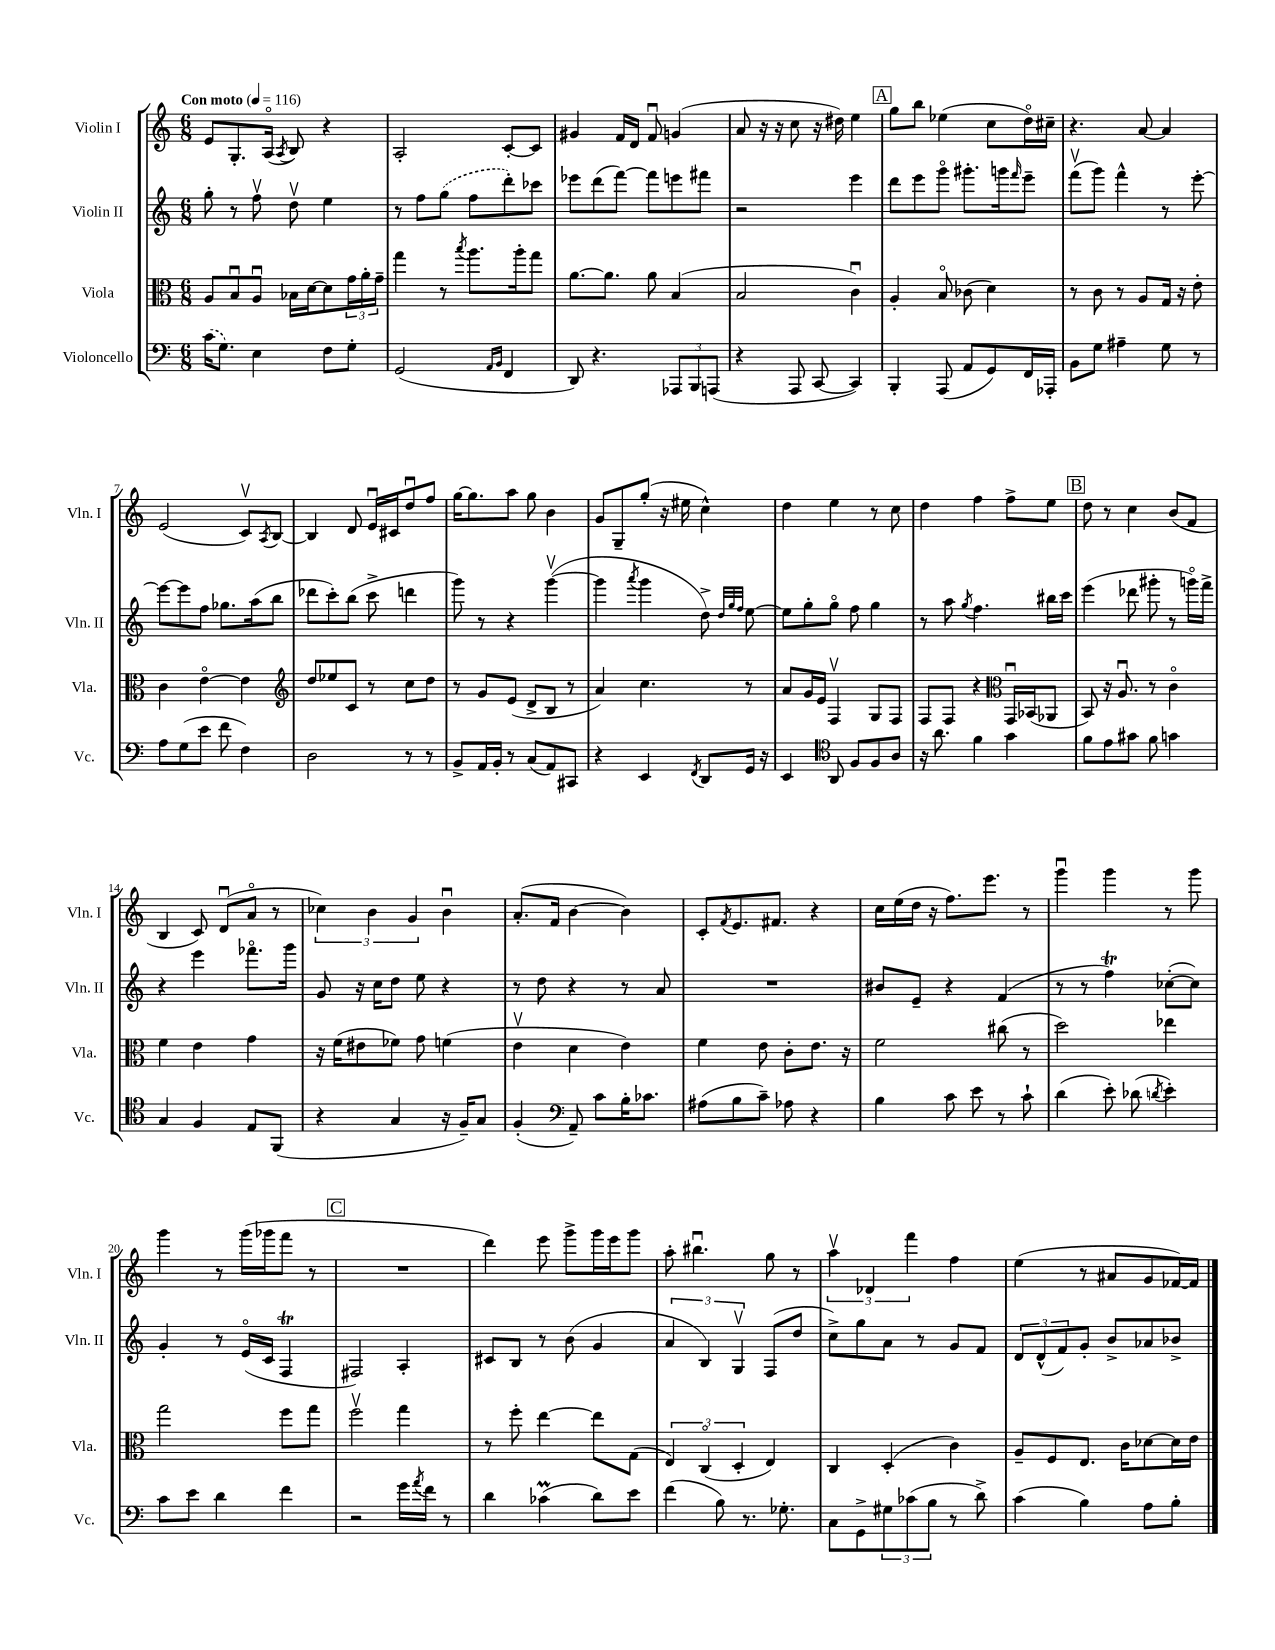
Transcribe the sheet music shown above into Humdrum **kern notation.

**kern	**kern	**kern	**kern
*part4	*part3	*part2	*part1
*staff4	*staff3	*staff2	*staff1
*I"Violoncello	*I"Viola	*I"Violin II	*I"Violin I
*I'Vc.	*I'Vla.	*I'Vln. II	*I'Vln. I
*clefF4	*clefC3	*clefG2	*clefG2
*k[]	*k[]	*k[]	*k[]
*M6/8	*M6/8	*M6/8	*M6/8
*MM116	*MM116	*MM116	*MM116
=1	=1	=1	=1
!	!	!	!LO:TX:a:B:t=Con moto
(16c\KL	8A/L	8gg'\	8e/L
8.G\J)	.	.	.
.	8Bu/	8r	8.G'/
4E\	8Au/J	8ffv\	.
.	.	.	(16A/Jk
.	.	.	8qA/
.	16B-X\LL	8ddv\	8B/)
.	[16d\J	.	.
8F\L	8d\]	4ee\	4r
8G'\J	24g\L	.	.
.	24a'\	.	.
.	24g~\JJ	.	.
=2	=2	=2	=2
(2GG/	4gg\	8r	2A'/
.	.	8ff\L	.
.	8r	(8gg\J	.
.	8qbb/	.	.
.	8.aa\L	8ff\L	.
16qqAA/LL	.	.	.
16qqBB/JJ	.	.	.
4FF/	.	8ddd'\)	[8c'/L
.	16aa'\k	.	.
.	8gg\J	8ccc-X\J	8c/J]
=3	=3	=3	=3
8DD/)	[8.a\L	8eee-X\L	4g#X/
4.r	.	(8ddd\	.
.	8.a\J]	.	.
.	.	[8fff\J)	16f/LL
.	.	.	16d/JJ
.	8a\	8fff\L]	8fu/
12AAA-X/L	(4B/	8eeen\	(4gn/
12BBB/	.	.	.
.	.	8fff#X\J	.
(12AAAn/J	.	.	.
=4	=4	=4	=4
4r	2B/	2r	8a/
.	.	.	16r
.	.	.	16r
8AAA/	.	.	8cc\
[8CC/	.	.	16r
.	.	.	16dd#X\)
4CC/])	4cu\)	4eee\	4ee\
!!LO:REH:place=s1:t=A
=5	=5	=5	=5
4BBB'/	4A'/	8ddd\L	8gg\L
.	.	8eee\	8bb\J
(8AAA/	8B/	8ggg\J	(4ee-X\
8AA/L	(8c-X\	8.ggg#X'\L	.
8GG/)	4d\)	.	8cc\L
.	.	16gggn\k	.
.	.	16qqfff/	.
16FF/L	.	8eee~\J	16dd\L)
16AAA-X'/JJ	.	.	16cc#X~\JJ
=6	=6	=6	=6
8BB\L	8r	(8fffv\L	4.r
8G\J	8c\	8ggg\J)	.
4A#X~\	8r	4fff^^\	.
.	8A/L	.	[8a/
8G\	16G/Jk	8r	4a/]
.	16r	.	.
8r	8e'\	[8eee'\	.
!!LO:LB:g=z
=7	=7	=7	=7
8A\L	4c\	8eee\L_	(2e/
(8G\	.	8eee\]	.
8e\J	[4e\	8ff\J	.
8f\	.	8.gg-X\L	.
4F\)	4e\]	.	8cv/L)
.	.	(16aa\k	.
.	.	.	8qA/
.	.	8bb\J	[8B/J
=8	=8	=8	=8
*	*clefG2	*	*
2D\	8dd/L	8ddd-X\L	4B/]
.	8ee-X/	8ccc'\)	.
.	8c/J	(8bb\J	8d/
.	8r	8ccc^\	16eu/LL
.	.	.	16c#X/J
8r	8cc\L	4dddn\	8ddu/
8r	8dd\J	.	8ff/J
=9	=9	=9	=9
8BB^/L	8r	8ggg\)	[16gg\KL
.	.	.	8.gg\]
16AA/L	8g/L	8r	.
16BB'/JJ	.	.	.
8r	(8e/J	4r	8aa\J
(8C/L	8d^/L	.	8gg\
8AA/)	8B/J	([4gggv\	4b\
8CC#X/J	8r	.	.
=10	=10	=10	=10
4r	4a/)	4ggg\]	8g/L
.	.	.	8G~/
.	.	8qaaa/	.
4EE/	4.cc\	4ggg\	(8gg'/J
.	.	.	16r
.	.	.	16ee#X\
8qFF/	.	.	.
8DD/L	.	8dd^\)	4cc^^\)
.	.	32qqdd/LLL	.
.	.	32qqgg/	.
.	.	32qqff/JJJ	.
16GG/Jk	8r	[8ee\	.
16r	.	.	.
=11	=11	=11	=11
4EE/	8a/L	8ee\L]	4dd\
.	16g/L	8gg'\	.
.	16e/JJ	.	.
*clefC4	*	*	*
8AA/	4Fv/	8gg\J	4ee\
8F/L	.	8ff\	.
8F/	8G/L	4gg\	8r
8A/J	8F/J	.	8cc\
=12	=12	=12	=12
16r	8F/L	8r	4dd\
8.a\	.	.	.
.	8F/J	8aa\	.
.	.	8qgg/	.
4f\	4r	4.ff\	4ff\
*	*clefC3	*	*
4g\	16GGu/LL	.	8ff^\L
.	(16BB-X/J	.	.
.	8AA-X/J	16bb#X\LL	8ee\J
.	.	16ccc\JJ	.
!!LO:REH:place=s1:t=B
=13	=13	=13	=13
8f\L	8BB/)	(4eee\	8dd\
8e\	16r	.	8r
.	8.Au/	.	.
8g#X\J	.	8ddd-X\	4cc\
8f\	8r	8ggg#X'\	.
4gn\	4c\	8r	(8b/L
.	.	16gggn\LL)	8f/J
.	.	16fff^\JJ	.
!!LO:LB:g=z
=14	=14	=14	=14
4G/	4f\	4r	4B/
4F/	4e\	4eee\	8c/)
.	.	.	(8du/L
8E/L	4g\	8.fff-X\L	8a/J
(8FF/J	.	.	8r
.	.	16ggg\Jk	.
=15	=15	=15	=15
4r	16r	8g/	6cc-X\)
.	(16f\KL	.	.
.	8e#X\	16r	.
.	.	.	6b\
.	.	16cc\KL	.
4G/	8f-X\J)	8dd\J	.
.	.	.	6g/
.	8g\	8ee\	.
16r	(4fn\	4r	4bu\
16F~/KL)	.	.	.
8G/J	.	.	.
=16	=16	=16	=16
(4F'/	4ev\	8r	(8.a'/L
.	.	8dd\	.
.	.	.	16f/Jk
*clefF4	*	*	*
8AA~/)	4d\	4r	[4b\
8c\L	.	.	.
16B'\K	4e\)	8r	4b\])
8.c-X\J	.	.	.
.	.	8a/	.
=17	=17	=17	=17
(8A#X\L	4f\	2.r	8c'/L
.	.	.	8qf/
8B\	.	.	8.e/
8c~\J)	8e\	.	.
.	.	.	8.f#X/J
8A-X\	8c'\L	.	.
4r	8.e\J	.	4r
.	16r	.	.
=18	=18	=18	=18
4B\	2f\	8b#X/L	16cc\LL
.	.	.	(16ee\
.	.	8e~/J	16dd\JJ
.	.	.	16r
8c\	.	4r	8.ff\L)
8e\	.	.	.
.	.	.	8.eee\J
8r	(8cc#X\	(4f/	.
8c`\	8r	.	8r
=19	=19	=19	=19
(4d\	2dd\)	8r	4gggu\
.	.	8r	.
8e'\)	.	4ffT\)	4ggg\
(8d-X\	.	.	.
8qdn/	.	.	.
4e'\)	4ee-X\	([8cc-X'\L	8r
.	.	8cc-\J])	8ggg\
!!LO:LB:g=z
=20	=20	=20	=20
8c\L	2gg\	4g'/	4ggg\
8e\J	.	.	.
4d\	.	8r	8r
.	.	(16e/LL	(16ggg\LL
.	.	16c/JJ	16ggg-X\J
4f\	8ff\L	4FT/	8fff\J
.	8gg\J	.	8r
!!LO:REH:place=s1:t=C
=21	=21	=21	=21
2r	2ffv\	2F#X/)	2.r
16g\LL	4gg\	4A'/	.
8qa/	.	.	.
16f\JJ	.	.	.
8r	.	.	.
=22	=22	=22	=22
4d\	8r	8c#X/L	4ddd\)
.	8ff'\	8B/J	.
(4c-XM\	[4ee\	8r	8eee\
.	.	(8b\	8ggg^\L
8d\L)	8ee\L]	4g/	16ggg\L
.	.	.	16eee\J
8e\J	(8G\J	.	8ggg\J
=23	=23	=23	=23
(4f\	6E/)	6a/	8aa'\
.	.	.	4.bb#Xu\
.	(6C/	6B/)	.
8B\)	.	.	.
.	6D'/	6Gv/	.
8.r	.	.	.
.	4E/)	(8F/L	8gg\
8.G-X'\	.	.	.
.	.	8dd/J	8r
=24	=24	=24	=24
8C\L	4C/	8cc^\L)	6aav\
8GG^\	.	8gg\	.
.	.	.	6d-X/
12G#X\	(4D'/	8a\J	.
(12c-X\	.	.	6fff\
.	.	8r	.
12B\J	.	.	.
8r	4c\)	8g/L	4ff\
8d^\)	.	8f/J	.
=25	=25	=25	=25
(4c\	8A~/L	12d/L	(4ee\
.	.	(12d^^/	.
.	8F/	.	.
.	.	12f/)	.
4B\)	8.E/J	8g'/J	8r
.	.	8b^/L	8a#X/L
.	16c\KL	.	.
8A\L	[8d-X\	8a-X/	8g/
8B'\J	16d-\L]	8b-X^/J	[16f-X/L)
.	16e\JJ	.	16f-/JJ]
==	==	==	==
*-	*-	*-	*-
